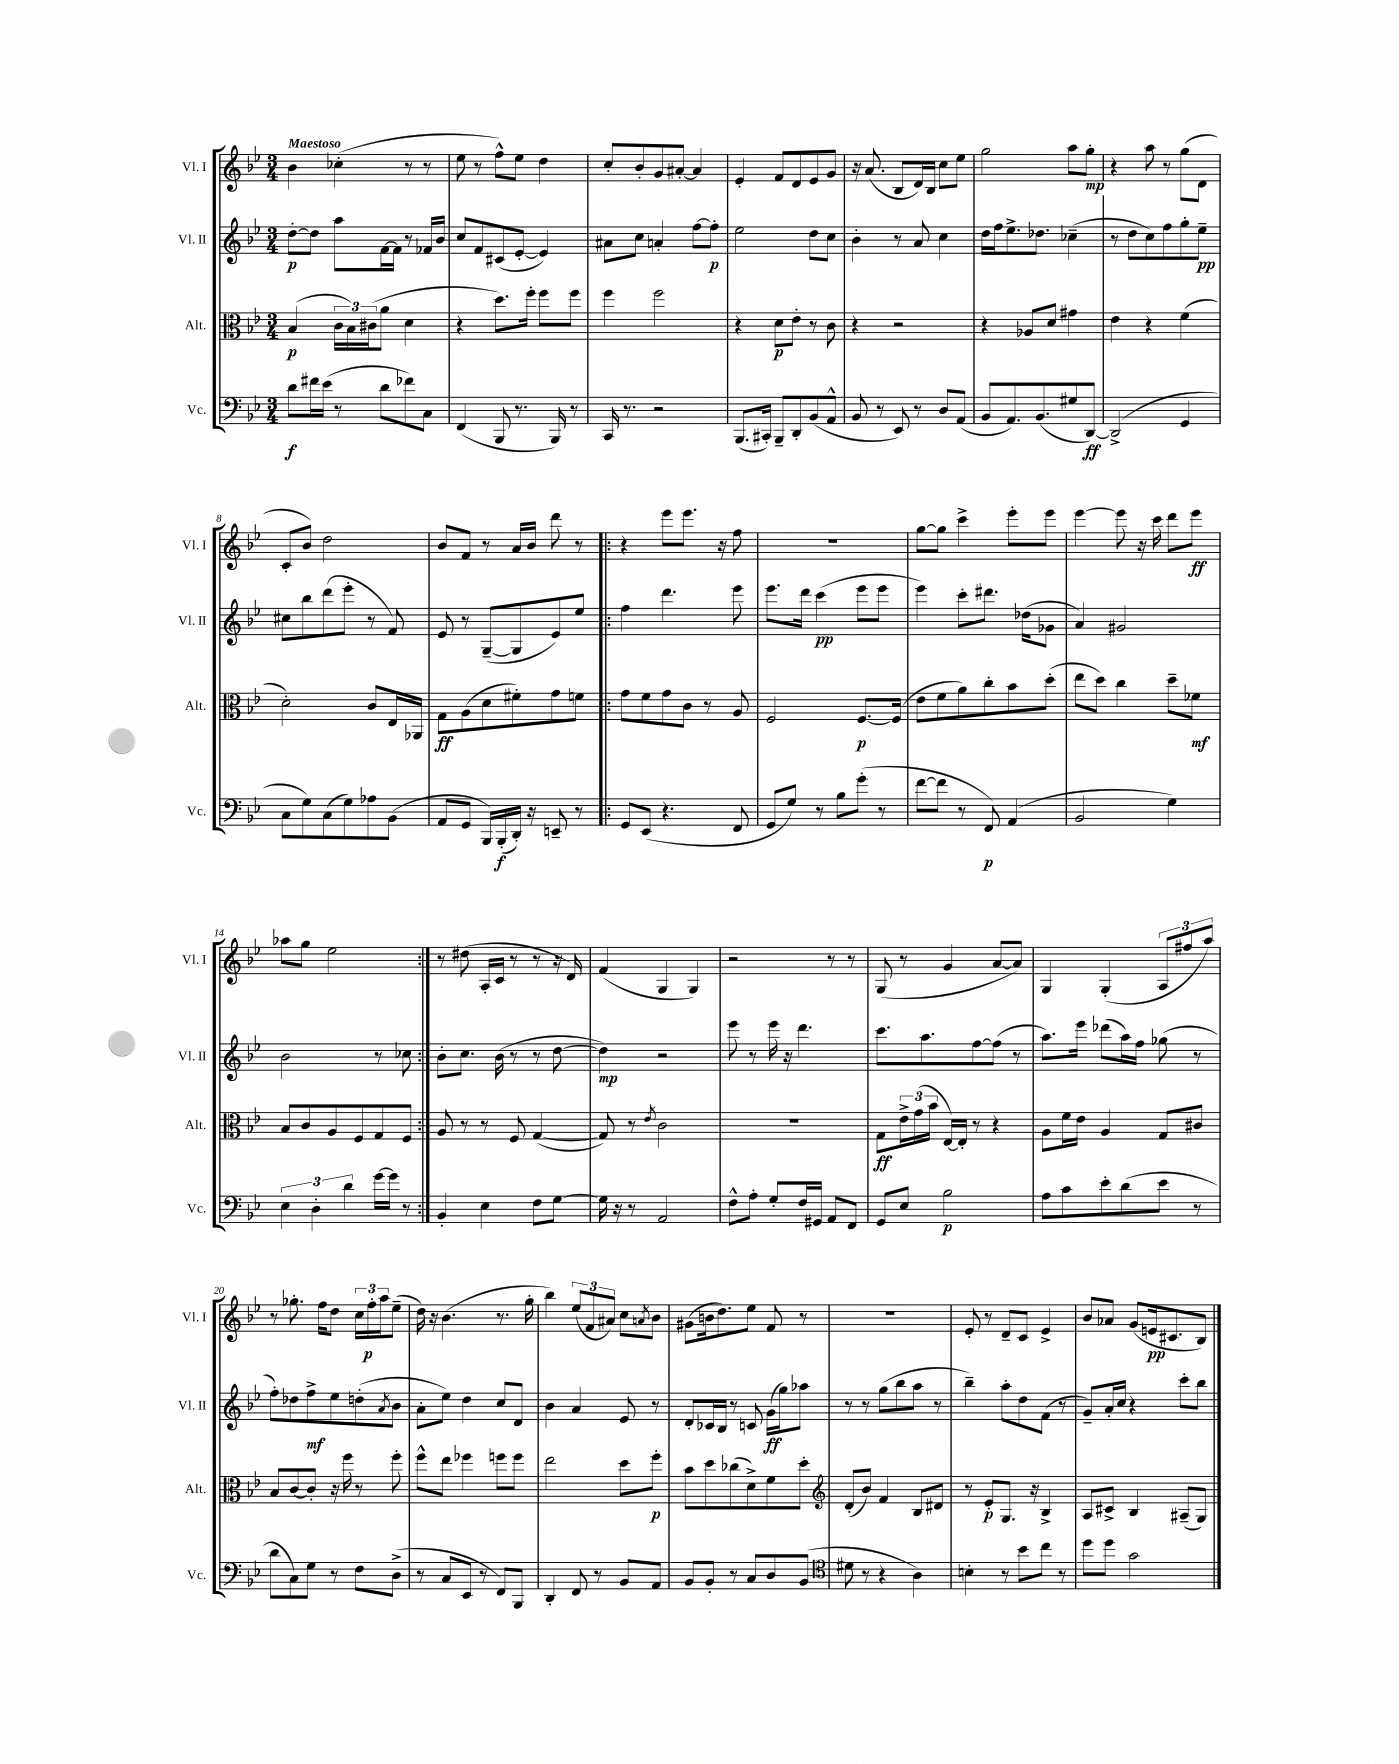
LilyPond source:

<<
\new StaffGroup <<
\new Staff = "s0" \with { instrumentName = "Vl. I" shortInstrumentName = "Vl. I" } {
    \clef treble \key bes \major \numericTimeSignature \time 3/4 \tempo "Maestoso"
    bes'4 ces''4-.( r8 r8 |
    ees''8 r8 f''8-^) ees''8 d''4 |
    c''8-. bes'8-. g'8 ais'8~-. ais'4 |
    ees'4-. f'8 d'8 ees'8 g'8 |
    r16 a'8.( bes8 d'16) bes16 c''8 ees''8 |
    g''2 a''8 g''8-.\mp |
    r4 a''8 r8 g''8( d'8 |
    c'8-. bes'8) d''2 |
    bes'8 f'8 r8 a'16 bes'16 d'''8 r8 |
    \repeat volta 2 { r4 ees'''8 ees'''8. r16 f''8 |
    R2. |
    g''8~ g''8 c'''4-> ees'''8-. ees'''8 |
    ees'''4~ ees'''8 r16 c'''16 d'''8 ees'''8\ff |
    aes''8 g''8 ees''2 | }
    r8 dis''8( a16-. c'16 r8 r8 r16 d'16) |
    f'4( g4 g4) |
    r2 r8 r8 |
    g8( r8 g'4 a'8~ a'8) |
    g4 g4-.( \tuplet 3/2 { a8 fis''8 a''8) } |
    r8 ges''8.-. f''16 d''8 \tuplet 3/2 { c''16 f''16-.\p a''16 } ees''8--( |
    d''16) r16 bes'4.( r8. g''16-. |
    bes''4) \tuplet 3/2 { ees''8( f'8 ais'8) } c''8 \acciaccatura { a'8 } bes'8 |
    gis'8( b'16 d''8.) ees''8 f'8 r8 |
    R2. |
    ees'8-. r8 d'8-- c'8 ees'4-> |
    bes'8 aes'8 g'8( e'16\pp cis'8. bes8) \bar "|." |
}
\new Staff = "s1" \with { instrumentName = "Vl. II" shortInstrumentName = "Vl. II" } {
    \clef treble \key bes \major \numericTimeSignature \time 3/4
    d''8~-.\p d''8 a''8 f'16~ f'16 r8 fes'16 bes'16 |
    c''8 f'8 cis'8( ees'8~-. ees'4) |
    ais'8 c''8 a'4-. f''8~ f''8-.\p |
    ees''2 d''8 c''8 |
    bes'4-. r8 a'8 c''4 |
    d''16 f''16 ees''8.-> des''8. ces''4--( |
    r8 d''8 c''8) f''8 g''8-. ees''8--\pp |
    cis''8 bes''8 d'''8( ees'''8-. r8 f'8) |
    ees'8 r8 g8~--( g8 ees'8) ees''8 |
    \repeat volta 2 { f''4 d'''4. ees'''8 |
    ees'''8. d'''16 c'''4\pp( ees'''8 ees'''8 |
    ees'''4) c'''8-. dis'''8. des''16( ges'8 |
    a'4) gis'2 |
    bes'2 r8 ces''8 | }
    bes'8-. c''8. bes'16( r8 r8 d''8~ |
    d''4\mp) r2 |
    ees'''8 r8 ees'''16 r16 d'''4. |
    c'''8. a''8. f''8~ f''8( r8 |
    a''8.) ees'''16 des'''8( a''16) f''16 ges''8( r8 |
    f''8-.) des''8 f''8->\mf ees''8 d''8-.( \acciaccatura { a'8 } bes'8 |
    a'8-. ees''8) d''4 c''8 d'8 |
    bes'4 a'4 ees'8 r8 |
    d'8-. ces'16 bes16 r8 c'8 g'16\ff( g''16) aes''8 |
    r8 r8 g''8( bes''8 a''8 r8 |
    bes''4--) a''8-. d''8 f'8( r8 |
    g'8--) a'16-. c''16 r4 c'''8-. bes''8 \bar "|." |
}
\new Staff = "s2" \with { instrumentName = "Alt." shortInstrumentName = "Alt." } {
    \clef alto \key bes \major \numericTimeSignature \time 3/4
    bes4\p( \tuplet 3/2 { c'16 bes16) cis'16( } a'8 d'4 |
    r4 d''8.) f''16-. f''8 f''8 |
    f''4 f''2 |
    r4 d'8\p ees'8-. r8 c'8 |
    r4 r2 |
    r4 aes8 d'8 gis'4 |
    ees'4 r4 f'4( |
    d'2-.) c'8 ees16 aes,16 |
    g8\ff a8( d'8 fis'8-.) g'8 f'8 |
    \repeat volta 2 { g'8 f'8 g'8 c'8 r8 a8 |
    f2 f8.~\p f16( |
    ees'8 f'8 a'8) c''8-. bes'8 d''8-.( |
    ees''8 d''8) c''4 d''8-- fes'8\mf |
    bes8 c'8 a8 f8 g8 f8 | }
    a8 r8 r8 f8 g4~( |
    g8) r8 \acciaccatura { ees'8 } c'2 |
    R2. |
    g8\ff \tuplet 3/2 { ees'16-> g'16( bes'16 } ees16~) ees16-. r8 r4 |
    a8 f'16 ees'16 a4 g8 cis'8 |
    bes8 c'8~ c'8-. r16 f''16 r8 f''8-. |
    f''8-^ ees''8 fes''4 f''8 f''8 |
    ees''2 d''8 f''8-.\p |
    bes'8 d''8 ces''8( d'8->) f'8 d''8-. |
    \clef treble d'8-.( bes'8) f'4 bes8 dis'8 |
    r8 ees'8-.\p g8. r16 bes4-> |
    a8 cis'8-> bes4 ais8--( g8) \bar "|." |
}
\new Staff = "s3" \with { instrumentName = "Vc." shortInstrumentName = "Vc." } {
    \clef bass \key bes \major \numericTimeSignature \time 3/4
    d'8\f fis'16 ees'16( r8 d'8 fes'8) c8 |
    f,4( bes,,8 r8. bes,,16) r8 |
    c,16 r8. r2 |
    bes,,8.( cis,16-.) bes,,8-- d,8-. bes,8( a,8-^ |
    bes,8 r8 ees,8) r8 d8 a,8( |
    bes,8 a,8.) bes,8.( gis8 d,8~\ff) |
    d,2->( g,4 |
    c8 g8) c8( g8) aes8 bes,8( |
    a,8 g,8 bes,,16) bes,,16-.\f( d,16-.) r16 e,8-- r8 |
    \repeat volta 2 { g,8 ees,8( r4. f,8 |
    g,8 g8) r8 bes8 g'8-.( r8 |
    f'8~ f'8 r8 f,8\p) a,4( |
    bes,2 g4) |
    \tuplet 3/2 { ees4 d4-. d'4 } g'16~ g'16 r8 | }
    bes,4-. ees4 f8 g8~ |
    g16 r16 r8 a,2 |
    f8-^ a8-. g8-. f16 gis,16 a,8 f,8 |
    g,8 ees8 bes2\p |
    a8 c'8 ees'8-. d'8( ees'8 r8 |
    d'8 c8) g8 r8 f8 d8->( |
    r8 c8 ees,8 r8 f,8) bes,,8 |
    d,4-. f,8 r8 bes,8 a,8 |
    bes,8 bes,8-. r8 c8 d8 bes,8( |
    \clef tenor dis'8 r8 r4 a4) |
    b4-. r8 bes'8 c''8 r8 |
    d''8 d''8 g'2 \bar "|." |
}
>>
>>
